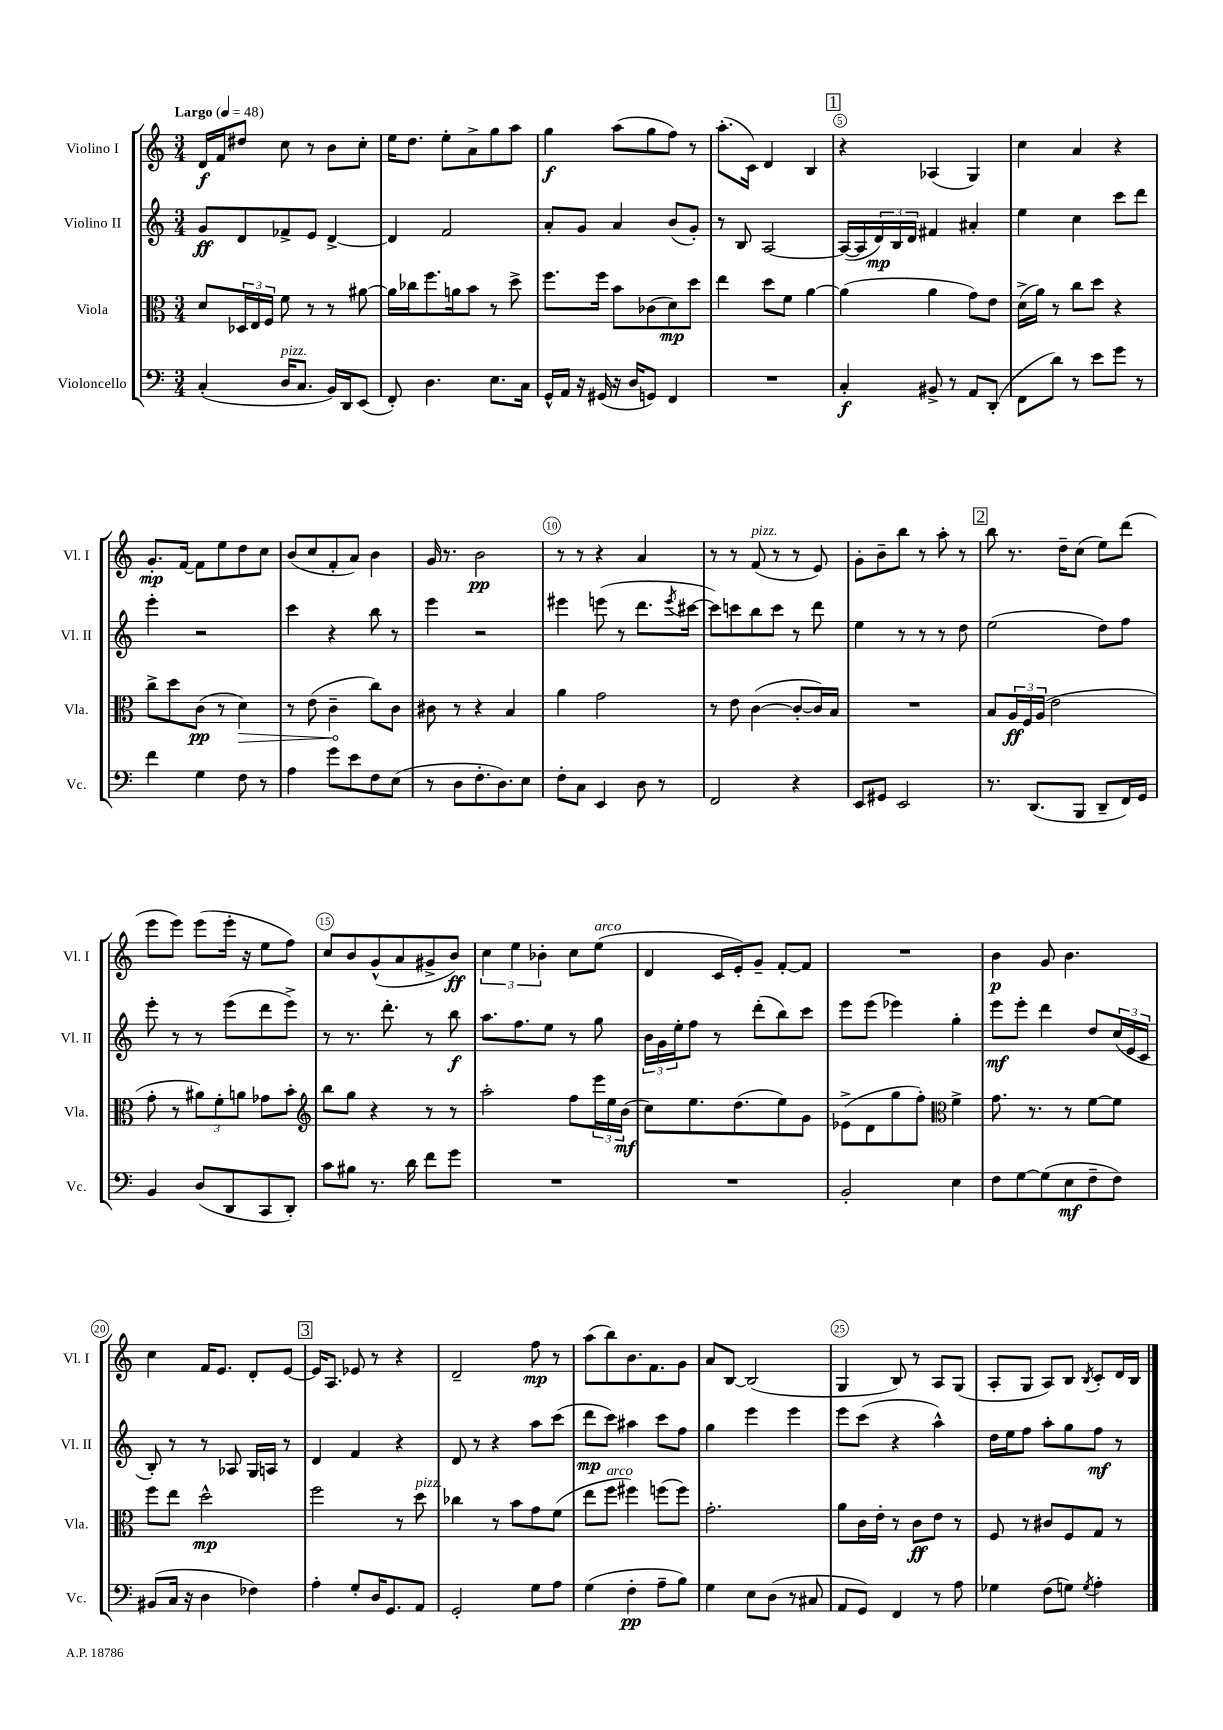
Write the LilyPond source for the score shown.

<<
\new StaffGroup <<
\new Staff = "s0" \with { instrumentName = "Violino I" shortInstrumentName = "Vl. I" } {
    \clef treble \key c \major \numericTimeSignature \time 3/4 \tempo "Largo" 4 = 48
    d'16\f f'16 dis''8 c''8 r8 b'8 c''8-. |
    e''16 d''8. e''8-. a'8-> g''8 a''8 |
    g''4\f a''8( g''8 f''8) r8 |
    a''8.-.( c'16) d'4 b4 |
    \mark \markup { \box "1" } r4 aes4( g4) |
    c''4 a'4 r4 |
    g'8.-.\mp f'16~ f'8 e''8 d''8 c''8 |
    b'8( c''8 f'8-. a'8) b'4 |
    g'16 r8. b'2\pp |
    r8 r8 r4 a'4 |
    r8 r8 f'8^\markup { \italic "pizz." }( r8 r8 e'8) |
    g'8-. b'8-- b''8 r8 a''8-. r8 |
    \mark \markup { \box "2" } b''8 r8. d''16-- c''8( e''8) d'''8( |
    e'''8 e'''8) e'''8( e'''16-. r16 e''8 f''8) |
    c''8 b'8 g'8-^( a'8 gis'8-> b'8\ff) |
    \tuplet 3/2 { c''4 e''4 bes'4-. } c''8 e''8^\markup { \italic "arco" }( |
    d'4 c'16 e'16-.) g'8-- f'8~-. f'8 |
    R2. |
    b'4\p g'8 b'4. |
    c''4 f'16 e'8. d'8-. e'8~ |
    \mark \markup { \box "3" } e'16 a8. ees'8 r8 r4 |
    d'2-- f''8\mp r8 |
    a''8( b''8) b'8. f'8. g'8 |
    a'8 b8~ b2( |
    g4 b8) r8 a8 g8( |
    a8-. g8 a8) b8 \acciaccatura { b8 } c'8-. d'16 b16 \bar "|." |
}
\new Staff = "s1" \with { instrumentName = "Violino II" shortInstrumentName = "Vl. II" } {
    \clef treble \key c \major \numericTimeSignature \time 3/4
    g'8\ff d'8 fes'8-> e'8 d'4~-> |
    d'4 f'2 |
    a'8-. g'8 a'4 b'8( g'8-.) |
    r8 b8 a2~ |
    \mark \markup { \box "1" } a16~( a16 \tuplet 3/2 { d'16\mp) b16 d'16 } fis'4 ais'4-. |
    e''4 c''4 c'''8 d'''8 |
    e'''4-. r2 |
    c'''4 r4 b''8 r8 |
    e'''4 r2 |
    eis'''4 e'''8( r8 d'''8. \acciaccatura { e'''8 } cis'''16~ |
    cis'''8) c'''8 b''8 c'''8 r8 d'''8 |
    e''4 r8 r8 r8 d''8 |
    \mark \markup { \box "2" } e''2( d''8) f''8 |
    e'''8-. r8 r8 e'''8( d'''8 e'''8->) |
    r8 r8. d'''8.-. r8 b''8\f |
    a''8. f''8. e''8 r8 g''8 |
    \tuplet 3/2 { b'16 g'16 e''16-. } f''8 r8 d'''8-.( b''8) c'''8 |
    e'''8 e'''8( ees'''4) g''4-. |
    e'''8\mf e'''8-. d'''4 d''8 \tuplet 3/2 { c''16( e'16 c'16 } |
    b8-.) r8 r8 aes8 g16 a16 r8 |
    \mark \markup { \box "3" } d'4 f'4 r4 |
    d'8 r8 r4 a''8 c'''8( |
    d'''8\mp c'''8) ais''4 c'''8 f''8 |
    g''4 e'''4 e'''4 |
    e'''8 c'''8( r4 a''4-^) |
    d''16 e''16 f''8 a''8-. g''8 f''8\mf r8 \bar "|." |
}
\new Staff = "s2" \with { instrumentName = "Viola" shortInstrumentName = "Vla." } {
    \clef alto \key c \major \numericTimeSignature \time 3/4
    d'8 \tuplet 3/2 { des16 e16 f16 } f'8 r8 r8 ais'8~ |
    ais'16 ces''16 f''8. a'16 b'8 r8 d''8-> |
    f''8. f''16 b'8 ces'8( d'8\mp) d''8 |
    e''4 d''8 f'8 a'4~ |
    \mark \markup { \box "1" } a'4( a'4 g'8) e'8 |
    d'16->( a'16) r8 c''8 d''8 r4 |
    c''8-> d''8 c'8\pp( r8 \once \override Hairpin.circled-tip = ##t d'4\>) |
    r8 e'8( c'4--\! c''8) c'8 |
    cis'8 r8 r4 b4 |
    a'4 g'2 |
    r8 e'8 c'4~( c'8~-. c'16) b16 |
    R2. |
    \mark \markup { \box "2" } b8 \tuplet 3/2 { a16\ff f16 a16( } e'2 |
    g'8-. r8 \tuplet 3/2 { ais'8) f'8-. a'8 } ges'8 b'8-. |
    \clef treble b''8 g''8 r4 r8 r8 |
    a''2-. f''8 \tuplet 3/2 { e'''16 e''16 b'16\mf( } |
    c''8) e''8. d''8.( e''8) g'8 |
    ees'8->( d'8 g''8 f''8-.) \clef alto f'4-> |
    g'8. r8. r8 f'8~ f'8 |
    f''8 e''8 d''2-^\mp |
    \mark \markup { \box "3" } f''2 r8 d''8^\markup { \italic "pizz." } |
    ces''4 r8 b'8 g'8 f'8( |
    e''8 f''8^\markup { \italic "arco" } fis''4) f''8( f''8) |
    g'2.-. |
    a'8 c'16 e'16-. r8 c'8\ff e'8 r8 |
    f8 r8 cis'8 f8 g8 r8 \bar "|." |
}
\new Staff = "s3" \with { instrumentName = "Violoncello" shortInstrumentName = "Vc." } {
    \clef bass \key c \major \numericTimeSignature \time 3/4
    c4-.( d16^\markup { \italic "pizz." } c8. b,16) d,16 e,8( |
    f,8-.) d4. e8. c16 |
    g,16-^ a,16 r16 gis,16( r16 d16 g,8) f,4 |
    R2. |
    \mark \markup { \box "1" } c4-.\f bis,8-> r8 a,8 d,8-.( |
    f,8 d'8) r8 e'8 g'8 r8 |
    f'4 g4 f8 r8 |
    a4 g'8 e'8 f8 e8( |
    r8 d8 f8.-. d8.) e8 |
    f8-. c8 e,4 d8 r8 |
    f,2 r4 |
    e,8 gis,8 e,2 |
    \mark \markup { \box "2" } r8. d,8.( b,,8 d,8-- f,16) g,16 |
    b,4 d8( d,8 c,8 d,8-.) |
    c'8 bis8 r8. d'16 f'8 g'8 |
    R2. |
    R2. |
    b,2-. e4 |
    f8 g8~ g8( e8\mf f8-- f8) |
    bis,8( c16 r16 d4 fes4) |
    \mark \markup { \box "3" } a4-. g8-. d16 g,8. a,8 |
    g,2-. g8 a8 |
    g4( f4-.\pp a8-- b8) |
    g4 e8 d8( r8 cis8 |
    a,8 g,8) f,4 r8 a8 |
    ges4 f8( g8) \acciaccatura { g8 } a4-. \bar "|." |
}
>>
>>
\layout { \context { \Score \override BarNumber.break-visibility = ##(#f #t #t) barNumberVisibility = #(every-nth-bar-number-visible 5) \override BarNumber.stencil = #(make-stencil-circler 0.1 0.3 ly:text-interface::print) } }
